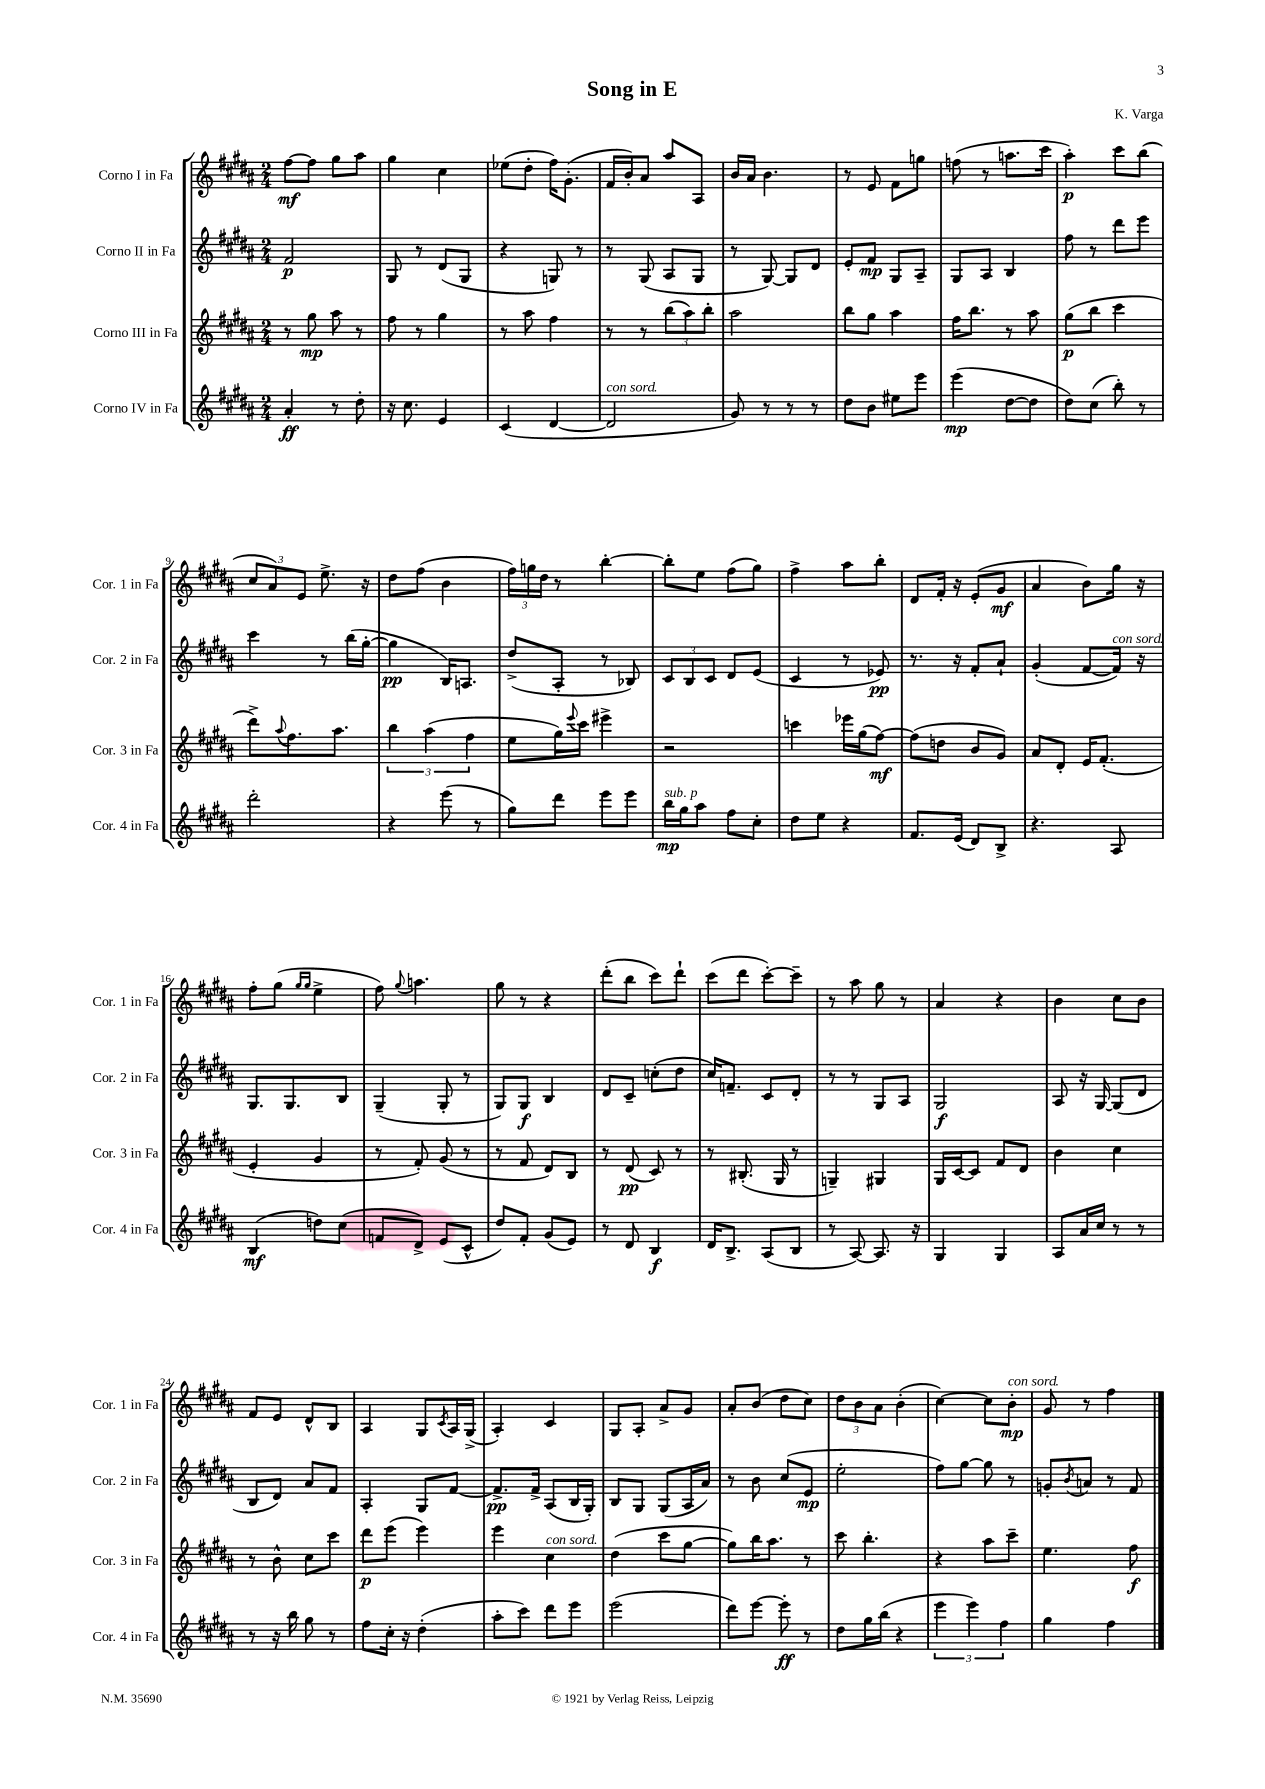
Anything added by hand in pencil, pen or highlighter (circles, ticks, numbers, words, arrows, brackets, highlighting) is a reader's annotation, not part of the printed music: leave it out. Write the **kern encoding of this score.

**kern	**kern	**kern	**kern
*staff4	*staff3	*staff2	*staff1
*clefG2	*clefG2	*clefG2	*clefG2
*k[f#c#g#d#a#]	*k[f#c#g#d#a#]	*k[f#c#g#d#a#]	*k[f#c#g#d#a#]
*M2/4	*M2/4	*M2/4	*M2/4
4a#'/	8r	2f#/	[8ff#\L
.	8gg#\	.	8ff#\]J
8r	8aa#\	.	8gg#\L
8dd#'\	8r	.	8aa#\J
=	=	=	=
16r	8ff#\	8G#/	4gg#\
8.cc#\	.	.	.
.	8r	8r	.
4e/	4gg#\	(8d#/L	4cc#\
.	.	8G#/J	.
=	=	=	=
(4c#/	8r	4r	(8ee-\L
.	8aa#\	.	8dd#'\J
[4d#/	4ff#\	8G/)	16ff#\LK)
.	.	.	(8.g#'\J
.	.	8r	.
=	=	=	=
2d#/]	8r	8r	16f#/LL
.	.	.	16b'/J)
.	8r	(8G#/	8a#/J
.	(12bb\L	8A#/L	8aa#/L
.	12aa#\)	.	.
.	.	8G#/J	8A#/J
.	12bb'\J	.	.
=	=	=	=
8g#/)	2aa#\	8r	16b/LL
.	.	.	16a#/JJ
8r	.	[8G#/)	4.b\
8r	.	8G#/]L	.
8r	.	8d#/J	.
=	=	=	=
8dd#\L	8bb\L	8e'/L	8r
8b\J	8gg#\J	8f#/J	8e/
8ee#\L	4aa#\	8G#/L	8f#\L
8eee\J	.	8A#~/J	8gg\J
=	=	=	=
(4eee\	16ff#\LK	8G#/L	(8ff\
.	8.bb\J	.	.
.	.	8A#/J	8r
[8dd#\L	8r	4B/	8.aa\L
8dd#\]J	8aa#\	.	.
.	.	.	16ccc#\Jk
=	=	=	=
8dd#\L)	(8gg#\L	8ff#\	4aa#'\)
(8cc#\J	8bb\J	8r	.
8bb'\)	4ccc#\	8ddd#\L	8ccc#\L
8r	.	8eee\J	(8bb\J
=	=	=	=
2ddd#'\	8ddd#^\L)	4ccc#\	12cc#/L
.	.	.	12a#/)
.	8qqaa#/	.	.
.	8.ff#\	.	.
.	.	.	12e/J
.	.	8r	8.ee^\
.	8.aa#\J	.	.
.	.	(16bb\LL	.
.	.	[16gg#'\JJ	16r
=	=	=	=
4r	6bb\	4gg#\]	8dd#\L
.	.	.	(8ff#\J
.	(6aa#\	.	.
(8eee\	.	16B/LK)	4b\
.	.	8.A/J	.
.	6ff#\	.	.
8r	.	.	.
=	=	=	=
8gg#\L)	8ee\L	(8dd#^/L	24ff#\LL)
.	.	.	24gg\
.	.	.	24dd#\JJ
8ddd#\J	16gg#\L)	8A#'/J	8r
.	8qqeee/	.	.
.	16ccc#\JJ	.	.
8eee\L	4eee#^\	8r	[4bb'\
8eee\J	.	8B-/)	.
=	=	=	=
16bb\LL	2r	12c#/L	8bb'\]L
16gg#\J	.	.	.
.	.	12B/	.
8aa#\J	.	.	8ee\J
.	.	12c#/J	.
8ff#\L	.	8d#/L	(8ff#\L
8cc#'\J	.	(8e/J	8gg#\J)
=	=	=	=
8dd#\L	4ccc\	4c#/	4ff#^\
8ee\J	.	.	.
4r	16eee-\LL	8r	8aa#\L
.	(16gg#\J	.	.
.	[8ff#\J)	8e-/)	8bb'\J
=	=	=	=
8.f#/L	(8ff#\]L	8.r	8d#/L
.	8dd\J	.	16f#'/Jk
(16e/Jk	.	16r	16r
8d#/L)	8b/L	8f#'/L	(8e'/L
8B^/J	8g#/J)	8a#`/J	8g#/J
=	=	=	=
4.r	8a#/L	(4g#'/	4a#/
.	8d#'/J	.	.
.	16e/LK	[8f#/L	8b\L)
.	(8.f#'/J	.	.
8A#/	.	16f#/]Jk)	16gg#\Jk
.	.	16r	16r
=	=	=	=
(4B/	4e'/	8.G#/L	8ff#'\L
.	.	.	(8gg#\J
.	.	8.G#/	.
.	.	.	16qqgg#/LL
.	.	.	16qqgg#/JJ
8dd\L)	4g#/	.	4ee^\
(8cc#\J	.	8B/J	.
=	=	=	=
8f/L	8r	(4G#~/	8ff#\)
.	.	.	8qqgg#/
8d#^/J)	8f#'/)	.	4.aa\
(8e/L	(8g#/	8G#'/	.
8c#^^/J	8r	8r	.
=	=	=	=
8dd#/L)	8r	8G#/L)	8gg#\
8f#'/J	8f#/	8G#/J	8r
(8g#/L	8d#/L)	4B/	4r
8e/J)	8B/J	.	.
=	=	=	=
8r	8r	8d#/L	(8ddd#'\L
8d#/	(8d#/	8c#~/J	8bb\J
4B/	8c#/)	(8cc'\L	8ccc#\L)
.	8r	8dd#\J	8ddd#`\J
=	=	=	=
16d#/LK	8r	16cc#/LK)	(8ccc#\L
8.B^/J	.	8.f~/J	.
.	(8.B#'/	.	8ddd#\J
(8A#/L	.	8c#/L	[8ccc#'\L)
.	16G#/	.	.
8B/J	8r	8d#'/J	8ccc#~\]J
=	=	=	=
8r	4G~/)	8r	8r
[8A#/)	.	8r	8aa#\
8.A#/]	4G#/	8G#/L	8gg#\
.	.	8A#/J	8r
16r	.	.	.
=	=	=	=
4G#/	16G#/LL	2G#/	4a#/
.	[16c#/J	.	.
.	8c#/]J	.	.
4G#/	8f#/L	.	4r
.	8d#/J	.	.
=	=	=	=
8A#/L	4b\	8A#/	4b\
16a#/L	.	16r	.
16cc#/JJ	.	[16G#/	.
8r	4cc#\	(8G#/]L	8cc#\L
8r	.	8d#/J	8b\J
=	=	=	=
8r	8r	8B/L	8f#/L
16r	8b^^\	8d#/J)	8e/J
16bb\	.	.	.
8gg#\	8cc#\L	8a#/L	8d#^^/L
8r	8ccc#\J	8f#/J	8B/J
=	=	=	=
8ff#\L	8ddd#\L	4A#'/	4A#/
16cc#'\Jk	(8eee\J	.	.
16r	.	.	.
(4dd#'\	4eee\)	8G#/L	8G#/L
.	.	.	8qc#/
.	.	[8f#/J	16A#/L
.	.	.	(16G#^/JJ
=	=	=	=
8aa#'\L	4eee\	8.f#^/]L	4A#'/)
8ccc#\J)	.	.	.
.	.	16f#^/Jk	.
8ddd#\L	4cc#\	(8A#/L	4c#/
8eee\J	.	16B/L	.
.	.	16G#'/JJ)	.
=	=	=	=
(2eee\	(4dd#\	8B/L	8G#/L
.	.	8G#/J	8A#'/J
.	8ccc#\L	(8G#/L	8a#^/L
.	[8gg#\J	16A#/L	8g#/J
.	.	16a#/JJ)	.
=	=	=	=
8ddd#\L)	8gg#\]L)	8r	8a#'/L
[8eee\J	16bb\K	8b\	(8b/J
.	8.aa#\J	.	.
8eee'\]	.	(8cc#/L	8dd#\L
8r	8r	8e/J	8cc#\J)
=	=	=	=
8dd#\L	8ccc#\	2ee'\	12dd#\L
.	.	.	12b\
16gg#\L	4.bb'\	.	.
.	.	.	12a#\J
(16bb\JJ	.	.	.
4r	.	.	(4b'\
=	=	=	=
6eee\	4r	8ff#\L)	[4cc#\)
.	.	[8gg#\J	.
6eee\)	.	.	.
.	8aa#\L	8gg#\]	8cc#\]L
6ff#\	.	.	.
.	8ccc#~\J	8r	8b'\J
=	=	=	=
4gg#\	4.ee\	8g'/L	8g#/
.	.	8qb/	.
.	.	8a/J	8r
4ff#\	.	8r	4ff#\
.	8ff#\	8f#/	.
==	==	==	==
*-	*-	*-	*-
